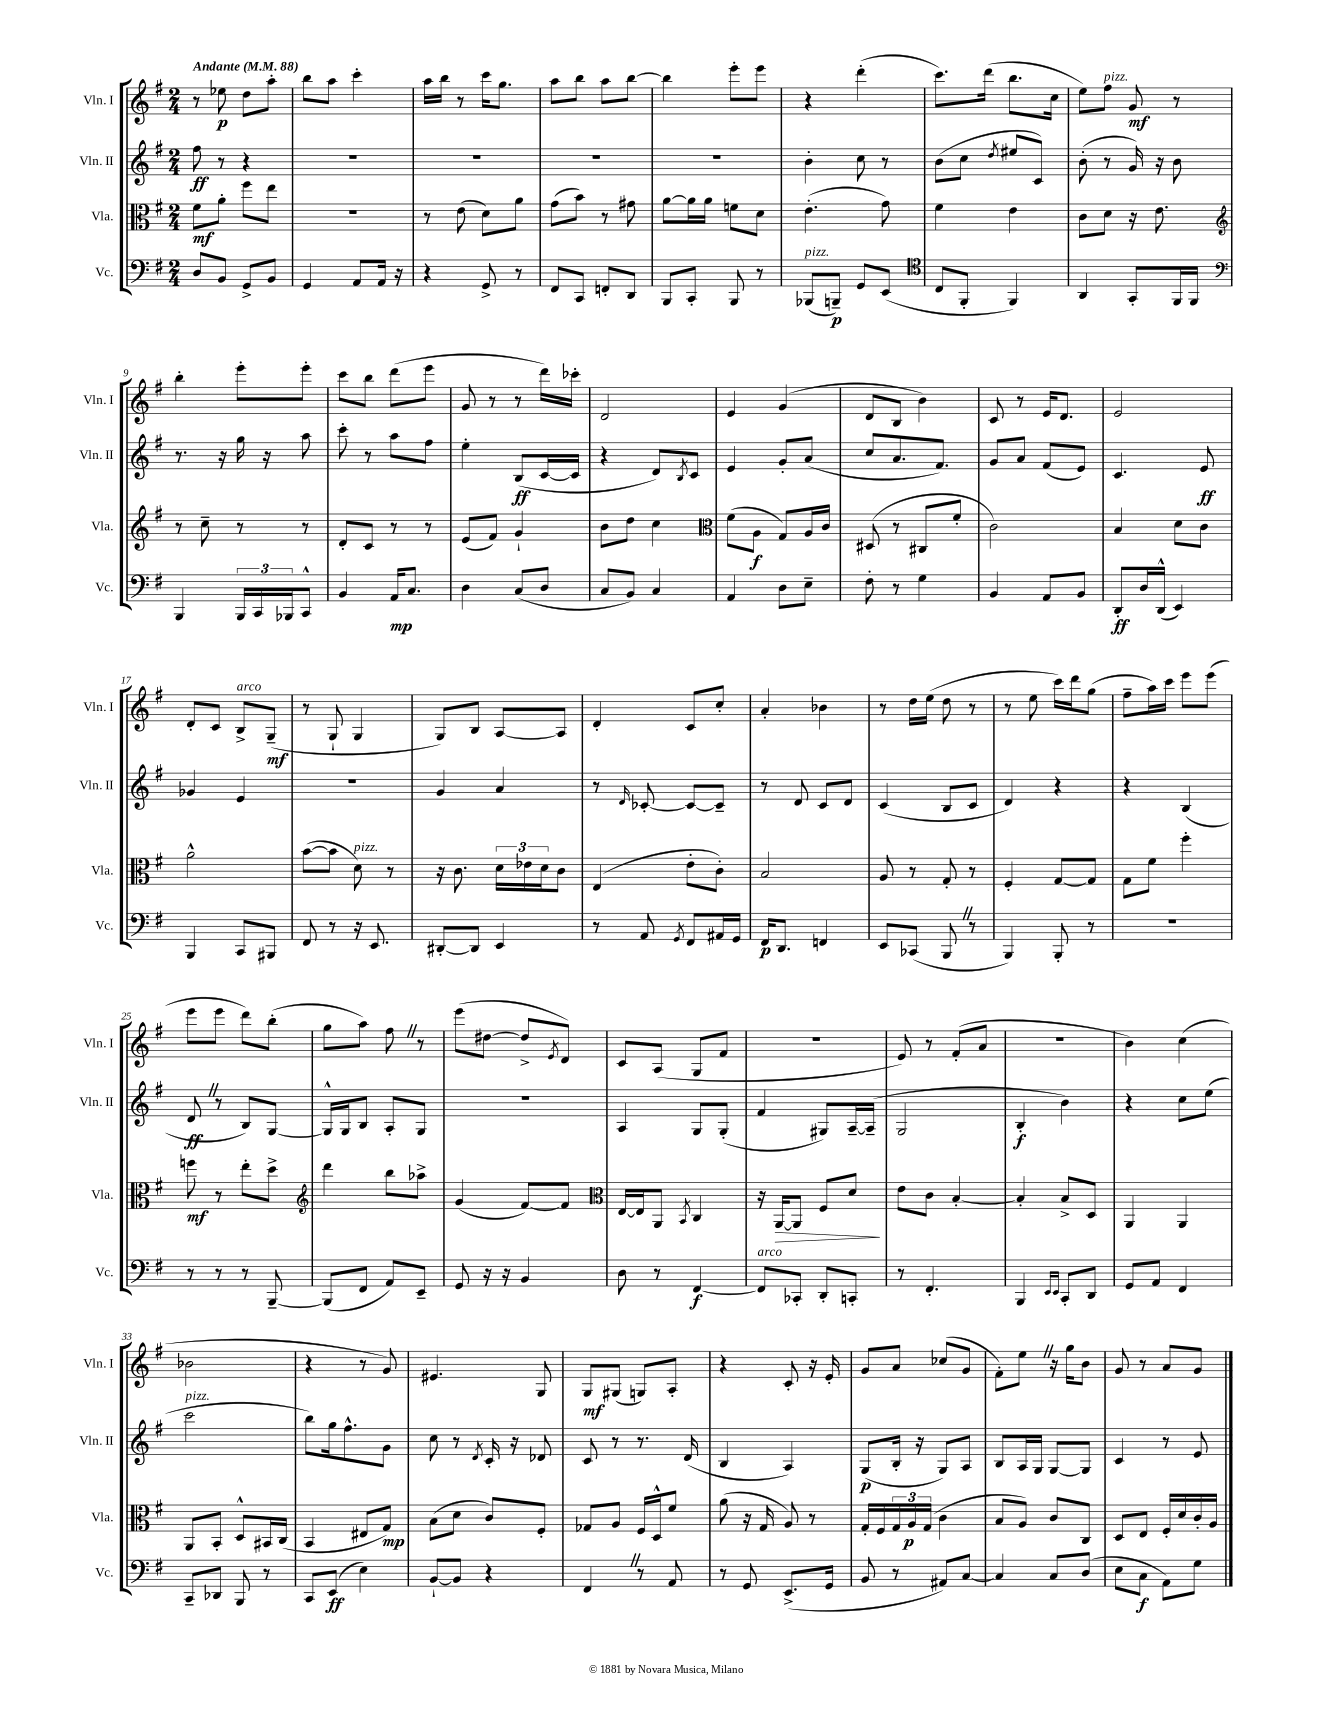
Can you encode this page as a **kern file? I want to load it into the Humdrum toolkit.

**kern	**dynam	**kern	**dynam	**kern	**dynam	**kern	**dynam
*part4	*part4	*part3	*part3	*part2	*part2	*part1	*part1
*staff4	*staff4	*staff3	*staff3	*staff2	*staff2	*staff1	*staff1
*I"Vc.	*	*I"Vla.	*	*I"Vln. II	*	*I"Vln. I	*
*I'Vc.	*	*I'Vla.	*	*I'Vln. II	*	*I'Vln. I	*
*clefF4	*	*clefC3	*	*clefG2	*	*clefG2	*
*k[f#]	*	*k[f#]	*	*k[f#]	*	*k[f#]	*
*M2/4	*	*M2/4	*	*M2/4	*	*M2/4	*
*MM88	*	*MM88	*	*MM88	*	*MM88	*
=1	=1	=1	=1	=1	=1	=1	=1
!	!	!	!	!	!	!LO:TX:a:B:t=Andante	!
8D/L	.	8f#\L	mf	8ff#\	ff	8r	.
8BB/J	.	8a'\J	.	8r	.	8ee-X\	p
8GG^/L	.	8ff#\L	.	4r	.	8dd\L	.
8BB/J	.	8ee\J	.	.	.	8aa'\J	.
=2	=2	=2	=2	=2	=2	=2	=2
4GG/	.	2r	.	2r	.	8bb\L	.
.	.	.	.	.	.	8aa\J	.
8AA/L	.	.	.	.	.	4ccc'\	.
16AA/Jk	.	.	.	.	.	.	.
16r	.	.	.	.	.	.	.
=3	=3	=3	=3	=3	=3	=3	=3
4r	.	8r	.	2r	.	16aa\LL	.
.	.	.	.	.	.	16bb\JJ	.
.	.	(8e\	.	.	.	8r	.
8GG^/	.	8d\L)	.	.	.	16ccc\KL	.
.	.	.	.	.	.	8.gg\J	.
8r	.	8a\J	.	.	.	.	.
=4	=4	=4	=4	=4	=4	=4	=4
8FF#/L	.	(8g\L	.	2r	.	8aa\L	.
8CC/J	.	8b\J)	.	.	.	8bb\J	.
8FFn'/L	.	8r	.	.	.	8aa\L	.
8DD/J	.	8g#X\	.	.	.	[8bb\J	.
=5	=5	=5	=5	=5	=5	=5	=5
8BBB/L	.	[8a\L	.	2r	.	4bb\]	.
8CC'/J	.	16a\L]	.	.	.	.	.
.	.	16a\JJ	.	.	.	.	.
8BBB/	.	8fn\L	.	.	.	8eee'\L	.
8r	.	8d\J	.	.	.	8eee\J	.
=6	=6	=6	=6	=6	=6	=6	=6
!LO:TX:a:i:t=pizz.	!	!	!	!	!	!	!
(8BBB-X/L	.	(4.e'\	.	4b'\	.	4r	.
8BBBn~/J)	p	.	.	.	.	.	.
8GG/L	.	.	.	8cc\	.	(4ddd'\	.
(8EE/J	.	8g\)	.	8r	.	.	.
=7	=7	=7	=7	=7	=7	=7	=7
*clefC4	*	*	*	*	*	*	*
8C/L	.	4f#\	.	(8b\L	.	8.ccc\L)	.
8FF#'/J	.	.	.	8cc\J	.	.	.
.	.	.	.	.	.	(16ddd\Jk	.
.	.	.	.	8qdd/	.	.	.
4FF#/)	.	4e\	.	8ee#X/L	.	8.bb\L	.
.	.	.	.	8c/J)	.	.	.
.	.	.	.	.	.	16cc\Jk	.
=8	=8	=8	=8	=8	=8	=8	=8
4AA/	.	8c\L	.	(8b'\	.	8ee\L)	.
!	!	!	!	!	!	!LO:TX:a:i:t=pizz.	!
.	.	8d\J	.	8r	.	8ff#\J	.
8GG'/L	.	16r	.	16g/)	.	8g/	mf
.	.	8.e\	.	16r	.	.	.
16FF#/L	.	.	.	8b\	.	8r	.
16FF#/JJ	.	.	.	.	.	.	.
!!LO:LB:g=z
=9	=9	=9	=9	=9	=9	=9	=9
*clefF4	*	*clefG2	*	*	*	*	*
4BBB/	.	8r	.	8.r	.	4bb'\	.
.	.	8cc~\	.	.	.	.	.
.	.	.	.	16r	.	.	.
24BBB/LL	.	8r	.	16gg\	.	8eee'\L	.
24CC/	.	.	.	.	.	.	.
.	.	.	.	16r	.	.	.
24BBB-X/J	.	.	.	.	.	.	.
8CC^^/J	.	8r	.	8aa\	.	8eee'\J	.
=10	=10	=10	=10	=10	=10	=10	=10
4BB/	.	8d'/L	.	8ccc'\	.	8ccc\L	.
.	.	8c/J	.	8r	.	8bb\J	.
16AA/KL	mp	8r	.	8aa\L	.	(8ddd\L	.
8.C/J	.	.	.	.	.	.	.
.	.	8r	.	8ff#\J	.	8eee\J	.
=11	=11	=11	=11	=11	=11	=11	=11
4D\	.	(8e/L	.	4ee'\	.	8g/	.
.	.	8f#/J)	.	.	.	8r	.
(8C/L	.	4g`/	.	(8B/L	ff	8r	.
8D/J	.	.	.	[16c/L	.	16ddd\LL)	.
.	.	.	.	16c/JJ]	.	16ccc-X'\JJ	.
=12	=12	=12	=12	=12	=12	=12	=12
8C/L	.	8b\L	.	4r	.	2d/	.
8BB/J)	.	8dd\J	.	.	.	.	.
4C/	.	4cc\	.	8d/L)	.	.	.
.	.	.	.	8qB/	.	.	.
.	.	.	.	8c/J	.	.	.
=13	=13	=13	=13	=13	=13	=13	=13
*	*	*clefC3	*	*	*	*	*
4AA/	.	(8f#\L	.	4e/	.	4e/	.
.	.	8A\J	f	.	.	.	.
8D\L	.	8G/L)	.	8g'/L	.	(4g/	.
8E~\J	.	16A/L	.	(8a/J	.	.	.
.	.	16c/JJ	.	.	.	.	.
=14	=14	=14	=14	=14	=14	=14	=14
8F#'\	.	(8D#X/	.	8cc/L	.	8d/L	.
8r	.	8r	.	8.a/	.	8B/J	.
4G\	.	8C#X/L	.	.	.	4b\)	.
.	.	.	.	8.f#/J)	.	.	.
.	.	8f#'/J	.	.	.	.	.
=15	=15	=15	=15	=15	=15	=15	=15
4BB/	.	2c\)	.	8g/L	.	8c/	.
.	.	.	.	8a/J	.	8r	.
8AA/L	.	.	.	(8f#/L	.	16e/KL	.
.	.	.	.	.	.	8.d/J	.
8BB/J	.	.	.	8e/J)	.	.	.
=16	=16	=16	=16	=16	=16	=16	=16
8DD'/L	ff	4B/	.	4.c/	.	2e/	.
16D/L	.	.	.	.	.	.	.
(16DD^^/JJ	.	.	.	.	.	.	.
4EE/)	.	8d\L	.	.	.	.	.
.	.	8c\J	.	8e/	ff	.	.
!!LO:LB:g=z
=17	=17	=17	=17	=17	=17	=17	=17
4BBB/	.	2a^^\	.	4g-X/	.	8d'/L	.
.	.	.	.	.	.	8c/J	.
!	!	!	!	!	!	!LO:TX:a:i:t=arco	!
8CC/L	.	.	.	4e/	.	8B^/L	.
8BBB#X/J	.	.	.	.	.	(8G~/J	mf
=18	=18	=18	=18	=18	=18	=18	=18
8FF#/	.	([8b\L	.	2r	.	8r	.
8r	.	8b\J]	.	.	.	8G`/	.
!	!	!LO:TX:a:i:t=pizz.	!	!	!	!	!
16r	.	8d\)	.	.	.	4G/	.
8.EE/	.	.	.	.	.	.	.
.	.	8r	.	.	.	.	.
=19	=19	=19	=19	=19	=19	=19	=19
[8DD#X'/L	.	16r	.	4g/	.	8G/L)	.
.	.	8.c\	.	.	.	.	.
8DD#/J]	.	.	.	.	.	8B/J	.
4EE/	.	24d\LL	.	4a/	.	[8A/L	.
.	.	24e-X\	.	.	.	.	.
.	.	24d\J	.	.	.	.	.
.	.	8c\J	.	.	.	8A/J]	.
=20	=20	=20	=20	=20	=20	=20	=20
8r	.	(4E/	.	8r	.	4d'/	.
.	.	.	.	16qqd/	.	.	.
8AA/	.	.	.	[8c-X'/	.	.	.
8qGG/	.	.	.	.	.	.	.
8FF#/L	.	8e'\L	.	8c-/L_	.	8c/L	.
16AA#X/L	.	8c'\J)	.	8c-~/J]	.	8cc'/J	.
16GG/JJ	.	.	.	.	.	.	.
=21	=21	=21	=21	=21	=21	=21	=21
16FF#/KL	p	2B/	.	8r	.	4a'/	.
8.DD/J	.	.	.	.	.	.	.
.	.	.	.	8d/	.	.	.
4FFn/	.	.	.	8c/L	.	4b-X\	.
.	.	.	.	8d/J	.	.	.
=22	=22	=22	=22	=22	=22	=22	=22
8EE/L	.	8A/	.	(4c/	.	8r	.
(8CC-X/J	.	8r	.	.	.	16dd\LL	.
.	.	.	.	.	.	(16ee\JJ	.
8BBBZ/	.	8G'/	.	8B/L	.	8dd\	.
8r	.	8r	.	8c/J	.	8r	.
=23	=23	=23	=23	=23	=23	=23	=23
4BBB/)	.	4F#'/	.	4d/)	.	8r	.
.	.	.	.	.	.	8ee\	.
8BBB'/	.	[8G/L	.	4r	.	16ccc\LL)	.
.	.	.	.	.	.	16ddd\J	.
8r	.	8G/J]	.	.	.	(8gg\J	.
=24	=24	=24	=24	=24	=24	=24	=24
2r	.	8G\L	.	4r	.	8ff#~\L	.
.	.	8f#\J	.	.	.	16aa\L)	.
.	.	.	.	.	.	16ccc\JJ	.
.	.	4ff#'\	.	(4B/	.	8eee\L	.
.	.	.	.	.	.	(8eee\J	.
!!LO:LB:g=z
=25	=25	=25	=25	=25	=25	=25	=25
8r	.	8ffn\	mf	8dZ/	ff	8eee\L	.
8r	.	8r	.	8r	.	8eee\J	.
8r	.	8ee'\L	.	8B/L)	.	8ddd\L)	.
[8BBB~/	.	8dd^\J	.	[8G/J	.	(8bb'\J	.
=26	=26	=26	=26	=26	=26	=26	=26
*	*	*clefG2	*	*	*	*	*
(8BBB/L]	.	4ddd\	.	16G^^/LL]	.	8gg\L	.
.	.	.	.	16G/J	.	.	.
8FF#/J	.	.	.	8B/J	.	8aa\J)	.
8AA/L)	.	8bb\L	.	8A'/L	.	8ff#Z\	.
8EE~/J	.	8aa-X^\J	.	8G/J	.	8r	.
=27	=27	=27	=27	=27	=27	=27	=27
8GG/	.	(4g/	.	2r	.	(8eee\L	.
16r	.	.	.	.	.	[8dd#X\J	.
16r	.	.	.	.	.	.	.
4BB/	.	[8f#/L)	.	.	.	8dd#^/L]	.
.	.	.	.	.	.	8qe/	.
.	.	8f#/J]	.	.	.	8d/J)	.
=28	=28	=28	=28	=28	=28	=28	=28
*	*	*clefC3	*	*	*	*	*
8D\	.	[16E/LL	.	4A/	.	8c/L	.
.	.	16E/J]	.	.	.	.	.
8r	.	8AA/J	.	.	.	(8A/J	.
.	.	8qBB/	.	.	.	.	.
[4FF#/	f	4C/	.	8G/L	.	8G/L	.
.	.	.	.	(8G'/J	.	8f#/J	.
=29	=29	=29	=29	=29	=29	=29	=29
!LO:TX:a:i:t=arco	!	!	!	!	!	!	!
8FF#/L]	.	16r	.	4f#/	.	2r	.
!	!	!	!LO:HP:b	!	!	!	!
.	.	[16AA/KL	>	.	.	.	.
8CC-X'/J	.	8AA/J]	.	.	.	.	.
8DD'/L	.	8F#/L	.	8G#X/L)	.	.	.
8CCn'/J	.	8d/J	.	[16A~/L	.	.	.
.	.	.	.	(16A~/JJ]	.	.	.
.	.	.	]	.	.	.	.
=30	=30	=30	=30	=30	=30	=30	=30
8r	.	8e\L	.	2G/	.	8e/)	.
4.FF#'/	.	8c\J	.	.	.	8r	.
.	.	[4B'/	.	.	.	(8f#'/L	.
.	.	.	.	.	.	8a/J	.
=31	=31	=31	=31	=31	=31	=31	=31
4BBB/	.	4B'/]	.	4B'/	f	2r	.
16qqEE/LL	.	.	.	.	.	.	.
16qqEE/JJ	.	.	.	.	.	.	.
8CC'/L	.	8B^/L	.	4b\)	.	.	.
8DD/J	.	8D/J	.	.	.	.	.
=32	=32	=32	=32	=32	=32	=32	=32
8GG/L	.	4AA/	.	4r	.	4b\)	.
8AA/J	.	.	.	.	.	.	.
4FF#/	.	4AA/	.	8cc\L	.	(4cc\	.
.	.	.	.	(8ee\J	.	.	.
!!LO:LB:g=z
=33	=33	=33	=33	=33	=33	=33	=33
!	!	!	!	!LO:TX:a:i:t=pizz.	!	!	!
8CC~/L	.	8AA/L	.	2ccc\	.	2b-X\	.
8DD-X/J	.	8BB'/J	.	.	.	.	.
8BBB/	.	8D^^/L	.	.	.	.	.
8r	.	16BB#X/L	.	.	.	.	.
.	.	(16C/JJ	.	.	.	.	.
=34	=34	=34	=34	=34	=34	=34	=34
8CC/L	.	4BB/	.	8bb\L)	.	4r	.
(8EE/J	ff	.	.	16gg\k	.	.	.
.	.	.	.	8.ff#^^\	.	.	.
4E\)	.	8E#X/L	.	.	.	8r	.
.	.	8G/J)	mp	8g\J	.	8g/)	.
=35	=35	=35	=35	=35	=35	=35	=35
[8BB`/L	.	(8B\L	.	8cc\	.	4.e#X/	.
8BB/J]	.	8d\J	.	8r	.	.	.
.	.	.	.	8qd/	.	.	.
4r	.	8c/L)	.	16c'/	.	.	.
.	.	.	.	16r	.	.	.
.	.	8F#'/J	.	8d-X/	.	8G/	.
=36	=36	=36	=36	=36	=36	=36	=36
4FF#Z/	.	8G-X/L	.	8c/	.	8G/L	mf
.	.	8A/J	.	8r	.	(8G#X/J	.
8r	.	16F#/LL	.	8.r	.	8Gn/L)	.
.	.	16D^^/J	.	.	.	.	.
8AA/	.	8f#/J	.	.	.	8A'/J	.
.	.	.	.	(16d/	.	.	.
=37	=37	=37	=37	=37	=37	=37	=37
8r	.	(8a\	.	4B/	.	4r	.
8GG/	.	16r	.	.	.	.	.
.	.	16G/	.	.	.	.	.
(8.EE^/L	.	8A/)	.	4A/)	.	8c'/	.
.	.	8r	.	.	.	16r	.
16GG/Jk	.	.	.	.	.	16e'/	.
=38	=38	=38	=38	=38	=38	=38	=38
8BB/	.	16G'/LL	.	(8G/L	p	8g/L	.
.	.	16F#/	.	.	.	.	.
8r	.	24G/	.	16B'/Jk	.	8a/J	.
.	.	24A/	p	.	.	.	.
.	.	.	.	16r	.	.	.
.	.	(24G/JJ	.	.	.	.	.
8AA#X/L)	.	4c\	.	8G/L)	.	(8cc-X/L	.
[8C/J	.	.	.	8A/J	.	8g/J	.
=39	=39	=39	=39	=39	=39	=39	=39
4C/]	.	8B/L	.	8B/L	.	8f#'\L)	.
.	.	8A/J)	.	16A/L	.	8eeZ\J	.
.	.	.	.	16G/JJ	.	.	.
8C/L	.	8c/L	.	[8G/L	.	16r	.
.	.	.	.	.	.	16gg\KL	.
(8D/J	.	8C/J	.	8G/J]	.	8b\J	.
=40	=40	=40	=40	=40	=40	=40	=40
8E\L	.	8D/L	.	4c/	.	8g/	.
8C\J	f	8E/J	.	.	.	8r	.
8AA\L)	.	16F#'/LL	.	8r	.	8a/L	.
.	.	16d/	.	.	.	.	.
8G\J	.	16c'/	.	8e/	.	8g/J	.
.	.	16A/JJ	.	.	.	.	.
==	==	==	==	==	==	==	==
*-	*-	*-	*-	*-	*-	*-	*-
